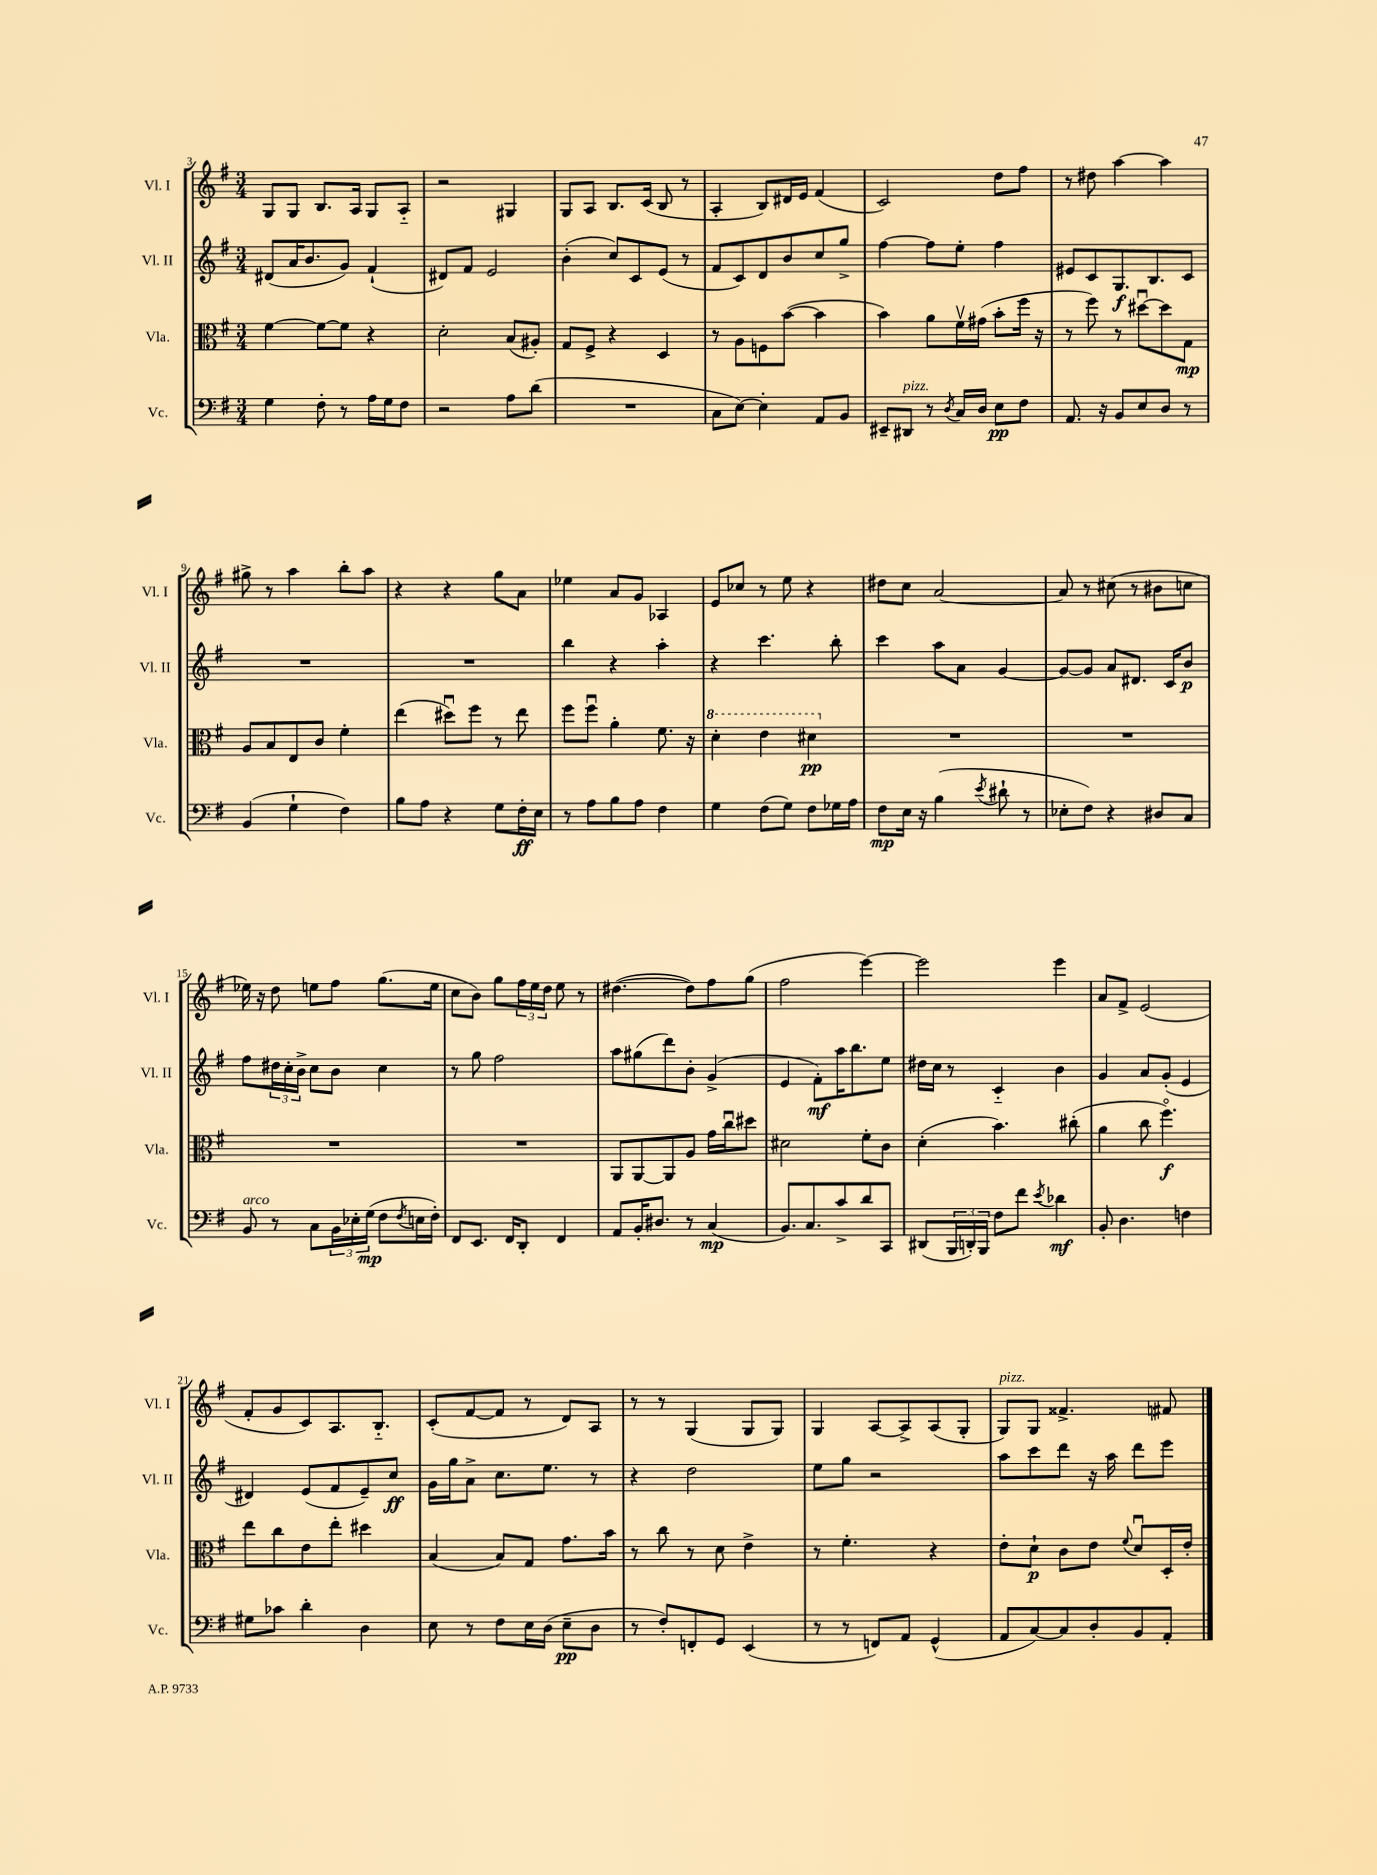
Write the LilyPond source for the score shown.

<<
\new StaffGroup <<
\new Staff = "s0" \with { instrumentName = "Vl. I" shortInstrumentName = "Vl. I" } {
    \clef treble \key g \major \numericTimeSignature \time 3/4
    g8 g8 b8. a16 g8 a8-_ |
    r2 gis4 |
    g8 a8 b8. c'16( b8 r8 |
    a4-. b8) dis'16 e'16 fis'4( |
    c'2) d''8 fis''8 |
    r8 dis''8 a''4~ a''4 |
    gis''8-> r8 a''4 b''8-. a''8 |
    r4 r4 g''8 a'8 |
    ees''4 a'8 g'8 aes4 |
    e'8 ces''8 r8 e''8 r4 |
    dis''8 c''8 a'2~ |
    a'8 r8 cis''8( r8 bis'8 c''8 |
    ees''16) r16 d''8 e''8 fis''8 g''8.( e''16 |
    c''8 b'8) g''8 \tuplet 3/2 { fis''16 e''16 d''16 } e''8 r8 |
    dis''4.~( dis''8) fis''8 g''8( |
    fis''2 e'''4~) |
    e'''2 e'''4 |
    a'8 fis'8-> e'2( |
    fis'8-. g'8 c'8) a8. b8.-_ |
    c'8-.( fis'8~ fis'8 r8 d'8) a8 |
    r8 r8 g4( g8 g8) |
    g4 a8~ a8-> a8( g8-. |
    g8^\markup { \italic "pizz." }) g8 fisis'4.-> fis'8 \bar "|." |
}
\new Staff = "s1" \with { instrumentName = "Vl. II" shortInstrumentName = "Vl. II" } {
    \clef treble \key g \major \numericTimeSignature \time 3/4
    dis'8( a'16 b'8. g'8) fis'4-!( |
    dis'8) fis'8 e'2 |
    b'4-.( c''8) c'8 e'8( r8 |
    fis'8 c'8) d'8 b'8 c''8 g''8-> |
    fis''4~ fis''8 e''8-. fis''4 |
    eis'8 c'8 g8.\f b8. c'8 |
    R2. |
    R2. |
    b''4 r4 a''4-. |
    r4 c'''4. b''8-. |
    c'''4 a''8 a'8 g'4~ |
    g'8~ g'8 a'8 dis'8. c'16 b'8\p |
    fis''8 \tuplet 3/2 { dis''16 c''16-. b'16-> } c''8 b'8 c''4 |
    r8 g''8 fis''2 |
    a''8 gis''8( d'''8) b'8-. g'4->( |
    e'4 fis'8-.\mf) a''16 b''8. e''8 |
    dis''16 c''16 r8 c'4-_ b'4 |
    g'4 a'8 g'8-.( e'4 |
    dis'4) e'8( fis'8 e'8--) c''8\ff |
    g'16 g''16 a'8-> c''8. e''8. r8 |
    r4 d''2 |
    e''8 g''8 r2 |
    a''8 c'''8 d'''8 r16 a''16 d'''8 e'''8 \bar "|." |
}
\new Staff = "s2" \with { instrumentName = "Vla." shortInstrumentName = "Vla." } {
    \clef alto \key g \major \numericTimeSignature \time 3/4
    fis'4~ fis'8~ fis'8 r4 |
    d'2-. b8( ais8-.) |
    g8 fis8-> r4 d4 |
    r8 a8 f8 b'8~( b'4 |
    b'4) a'8 fis'16\upbow gis'16( b'8-. fis''16 r16 |
    r8 fis''8) r8 dis''8~\downbow dis''8 g8\mp |
    a8 b8 e8 c'8 fis'4-. |
    e''4( dis''8\downbow) fis''8 r8 e''8 |
    fis''8 fis''8\downbow a'4-. fis'8. r16 |
    \ottava #1 d''4-. e''4 dis''4\pp \ottava #0 |
    R2. |
    R2. |
    R2. |
    R2. |
    a,8 a,8~ a,8 a8 g'16 c''16\downbow dis''8 |
    dis'2 fis'8-. c'8 |
    d'4-.( b'4.) cis''8-.( |
    a'4 c''8 fis''4.\flageolet\f) |
    e''8 c''8 e'8 e''8-. dis''4 |
    b4( b8) g8 g'8. b'16 |
    r8 c''8 r8 d'8 e'4-> |
    r8 fis'4.-. r4 |
    e'8-. d'8-!\p c'8 e'8 \appoggiatura { fis'8 } d'8\downbow d16-. e'16-. \bar "|." |
}
\new Staff = "s3" \with { instrumentName = "Vc." shortInstrumentName = "Vc." } {
    \clef bass \key g \major \numericTimeSignature \time 3/4
    g4 fis8-. r8 a16 g16 fis8 |
    r2 a8 d'8( |
    R2. |
    c8 e8~) e4-. a,8 b,8 |
    eis,8-- dis,8^\markup { \italic "pizz." } r8 \acciaccatura { d8 } c16 d16 e8\pp fis8 |
    a,8. r16 b,8 e8 d8 r8 |
    b,4( g4-! fis4) |
    b8 a8 r4 g8 fis16-.\ff e16 |
    r8 a8 b8 a8 fis4 |
    g4 fis8( g8) fis8 ges16 a16 |
    fis8\mp e16 r16 b4( \acciaccatura { e'8 } dis'8-! r8 |
    ees8-. fis8) r4 dis8 c8 |
    b,8^\markup { \italic "arco" } r8 c8 \tuplet 3/2 { b,16 ees16-. g16\mp( } fis8 \acciaccatura { fis8 } e16 fis16-.) |
    fis,8 e,8. fis,16 d,8-. fis,4 |
    a,8 b,16-. dis8. r8 c4\mp( |
    b,8.) c8. c'8-> d'8 c,8 |
    dis,8( \tuplet 3/2 { b,,16 d,16-.) b,,16 } fis8 fis'8 \acciaccatura { e'8 } des'4\mf |
    b,8-. d4. f4 |
    gis8 ces'8 d'4-. d4 |
    e8 r8 fis8 e16 d16( e8--\pp d8 |
    r8 fis8-.) f,8-. g,8 e,4( |
    r8 r8 f,8) a,8 g,4-^( |
    a,8 c8~) c8 d8-. b,8 a,8-. \bar "|." |
}
>>
>>
\layout { \context { \Score currentBarNumber = #3 } }
